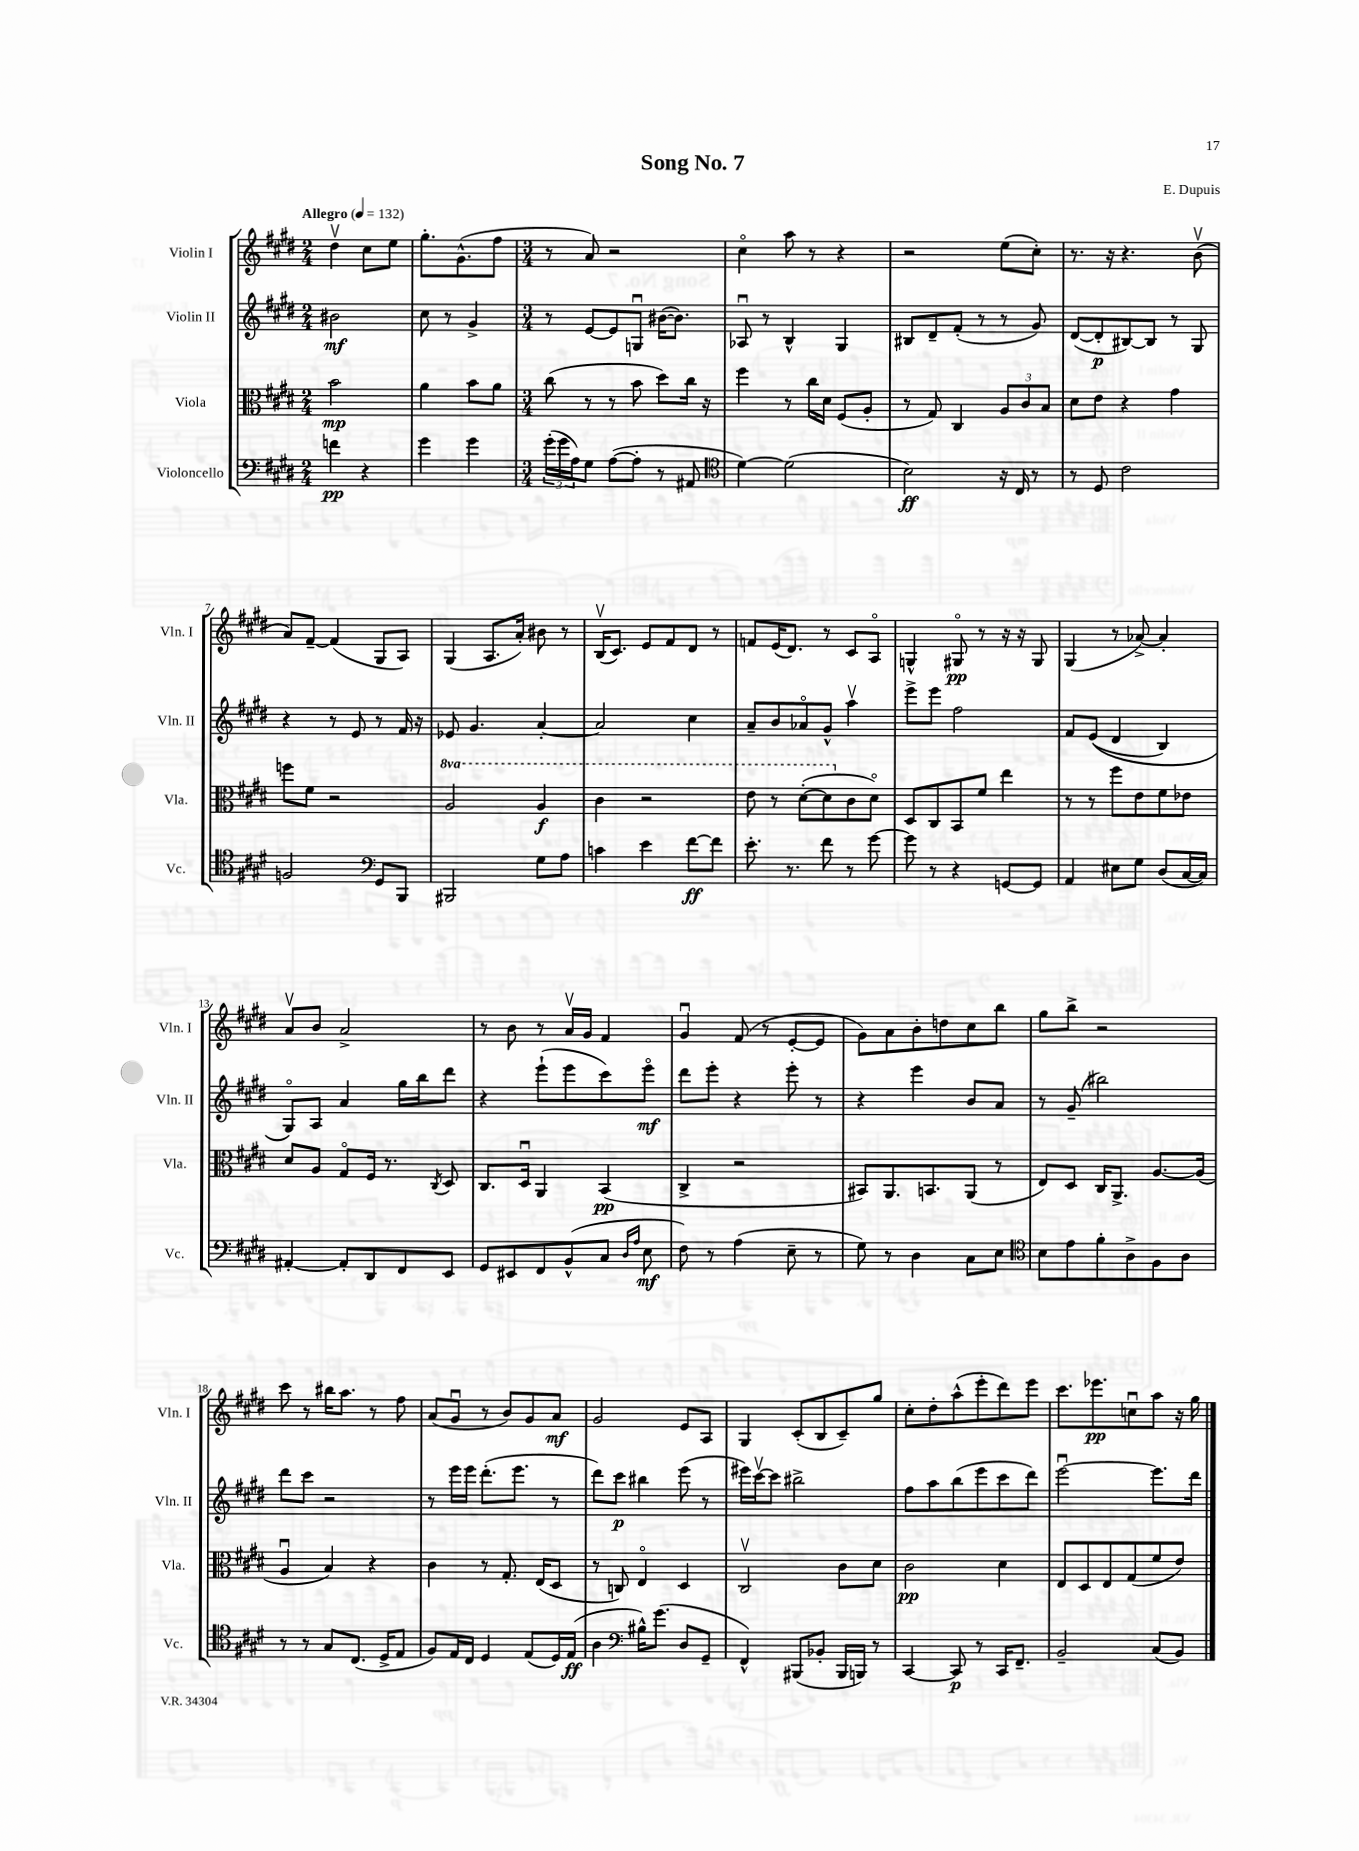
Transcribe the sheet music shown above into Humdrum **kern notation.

**kern	**dynam	**kern	**dynam	**kern	**dynam	**kern	**dynam
*part4	*part4	*part3	*part3	*part2	*part2	*part1	*part1
*staff4	*staff4	*staff3	*staff3	*staff2	*staff2	*staff1	*staff1
*I"Violoncello	*	*I"Viola	*	*I"Violin II	*	*I"Violin I	*
*I'Vc.	*	*I'Vla.	*	*I'Vln. II	*	*I'Vln. I	*
*clefF4	*	*clefC3	*	*clefG2	*	*clefG2	*
*k[f#c#g#d#]	*	*k[f#c#g#d#]	*	*k[f#c#g#d#]	*	*k[f#c#g#d#]	*
*M2/4	*	*M2/4	*	*M2/4	*	*M2/4	*
*MM132	*	*MM132	*	*MM132	*	*MM132	*
=1	=1	=1	=1	=1	=1	=1	=1
!	!	!	!	!	!	!LO:TX:a:B:t=Allegro	!
4fn\	pp	2b\	mp	2b#X\	mf	4dd#v\	.
4r	.	.	.	.	.	8cc#\L	.
.	.	.	.	.	.	8ee\J	.
=2	=2	=2	=2	=2	=2	=2	=2
4g#\	.	4a\	.	8cc#\	.	8.gg#'\L	.
.	.	.	.	8r	.	.	.
.	.	.	.	.	.	(8.g#^^\	.
4g#\	.	8b\L	.	4g#^/	.	.	.
.	.	8a\J	.	.	.	8ff#\J	.
=3	=3	=3	=3	=3	=3	=3	=3
*M3/4	*	*M3/4	*	*M3/4	*	*M3/4	*
(24g#'\LL	.	(8cc#\	.	8r	.	8r	.
24g#\	.	.	.	.	.	.	.
24A\J)	.	.	.	.	.	.	.
8G#\J	.	8r	.	[8e/L	.	8a/)	.
([8A\L	.	8r	.	8e/]	.	2r	.
8A'\J]	.	8b\	.	8Gnu/J	.	.	.
8r	.	8dd#\L)	.	([16b#X\KL	.	.	.
.	.	.	.	8.b#\J])	.	.	.
8AA#X/	.	16cc#\Jk	.	.	.	.	.
.	.	16r	.	.	.	.	.
=4	=4	=4	=4	=4	=4	=4	=4
*clefC4	*	*	*	*	*	*	*
[4d#\)	.	4ff#\	.	8A-Xu/	.	4cc#\	.
.	.	.	.	8r	.	.	.
(2d#\]	.	8r	.	4B^^/	.	8aa\	.
.	.	16cc#\LL	.	.	.	8r	.
.	.	16d#\JJ	.	.	.	.	.
.	.	(8F#/L	.	4G#/	.	4r	.
.	.	8A'/J	.	.	.	.	.
=5	=5	=5	=5	=5	=5	=5	=5
2B\)	ff	8r	.	8B#X/L	.	2r	.
.	.	8G#/)	.	8d#~/	.	.	.
.	.	4C#/	.	(8f#'/J	.	.	.
.	.	.	.	8r	.	.	.
16r	.	12A/L	.	8r	.	(8ee\L	.
16C#/	.	.	.	.	.	.	.
.	.	12c#/	.	.	.	.	.
8r	.	.	.	8g#/)	.	8cc#'\J)	.
.	.	12B/J	.	.	.	.	.
=6	=6	=6	=6	=6	=6	=6	=6
8r	.	8d#\L	.	([8d#/L	.	8.r	.
8D#/	.	8e\J	.	8d#'/]	p	.	.
.	.	.	.	.	.	16r	.
2c#\	.	4r	.	[8B#X/)	.	4.r	.
.	.	.	.	8B#/J]	.	.	.
.	.	4g#\	.	8r	.	.	.
.	.	.	.	8G#/	.	(8bv\	.
!!LO:LB:g=z
=7	=7	=7	=7	=7	=7	=7	=7
2Fn/	.	8ffn\L	.	4r	.	8a/L)	.
.	.	8f#\J	.	.	.	[8f#~/J	.
.	.	2r	.	8r	.	(4f#/]	.
.	.	.	.	8e/	.	.	.
*clefF4	*	*	*	*	*	*	*
8GG#/L	.	.	.	8r	.	8G#/L	.
8BBB/J	.	.	.	16f#/	.	8A/J)	.
.	.	.	.	16r	.	.	.
=8	=8	=8	=8	=8	=8	=8	=8
*	*	*8va	*	*	*	*	*
2BBB#X/	.	2a/	.	8e-X/	.	(4G#/	.
.	.	.	.	4.g#/	.	.	.
.	.	.	.	.	.	8.A/L	.
.	.	.	.	.	.	16a'/Jk)	.
8G#\L	.	4a/	f	[4a'/	.	8b#X\	.
8A\J	.	.	.	.	.	8r	.
=9	=9	=9	=9	=9	=9	=9	=9
4cn\	.	4cc#\	.	2a/]	.	(16Bv/KL	.
.	.	.	.	.	.	8.c#/J)	.
4e\	.	2r	.	.	.	8e/L	.
.	.	.	.	.	.	8f#/	.
[8f#\L	ff	.	.	4cc#\	.	8d#/J	.
8f#\J]	.	.	.	.	.	8r	.
=10	=10	=10	=10	=10	=10	=10	=10
8.e'\	.	8ee\	.	8a~/L	.	8fn/L	.
.	.	8r	.	8b/	.	(16e/K	.
8.r	.	.	.	.	.	8.d#/J)	.
.	.	([8dd#'\L	.	8a-X/	.	.	.
8f#\	.	8dd#\]	.	8g#^^/J	.	8r	.
*	*	*X8va	*	*	*	*	*
8r	.	8c#\	.	4aav\	.	8c#/L	.
[8g#\	.	8d#\J)	.	.	.	8A/J	.
=11	=11	=11	=11	=11	=11	=11	=11
8g#\]	.	8D#/L	.	8eee^\L	.	4Gn^^/	.
8r	.	8C#/	.	8eee\J	.	.	.
4r	.	8BB/	.	2ff#\	.	8G#X/	pp
.	.	8f#/J	.	.	.	8r	.
[8GGn/L	.	4ee\	.	.	.	16r	.
.	.	.	.	.	.	16r	.
8GG/J]	.	.	.	.	.	8G#/	.
=12	=12	=12	=12	=12	=12	=12	=12
4AA/	.	8r	.	8f#/L	.	(4G#/	.
.	.	8r	.	((8e/J	.	.	.
8E#X\L	.	8ff#\L	.	4d#/	.	8r	.
8G#\J	.	8e\	.	.	.	[8a-X^/)	.
(8D#/L	.	8f#\	.	4B/)	.	4a-'/]	.
[16C#/L	.	8e-X\J	.	.	.	.	.
16C#/JJ])	.	.	.	.	.	.	.
!!LO:LB:g=z
=13	=13	=13	=13	=13	=13	=13	=13
[4AA#X'/	.	8d#/L	.	8G#/L)	.	8av/L	.
.	.	8A/J	.	8A/J	.	8b/J	.
8AA#'/L]	.	8G#/L	.	4a/	.	2a^/	.
8DD#/	.	16F#/Jk	.	.	.	.	.
.	.	8.r	.	.	.	.	.
8FF#/	.	.	.	16gg#\LL	.	.	.
.	.	.	.	16bb\J	.	.	.
.	.	8qC#/	.	.	.	.	.
8EE/J	.	8D#/	.	8ddd#\J	.	.	.
=14	=14	=14	=14	=14	=14	=14	=14
8GG#/L	.	8.C#/L	.	4r	.	8r	.
8EE#X/	.	.	.	.	.	8b\	.
.	.	16D#u/Jk	.	.	.	.	.
8FF#/	.	4AA/	.	(8eee`\L	.	8r	.
(8BB^^/	.	.	.	8eee\	.	16av/LL	.
.	.	.	.	.	.	16g#/JJ	.
8C#/J	.	(4BB/	pp	8ccc#\)	.	4f#/	.
16qqD#/LL	.	.	.	.	.	.	.
16qqA/JJ	.	.	.	.	.	.	.
8E\	mf	.	.	8eee\J	mf	.	.
=15	=15	=15	=15	=15	=15	=15	=15
8F#\)	.	4C#^/	.	8ddd#\L	.	4g#u/	.
8r	.	.	.	8eee'\J	.	.	.
(4A\	.	2r	.	4r	.	(8f#/	.
.	.	.	.	.	.	8r	.
8E~\	.	.	.	8eee'\	.	[8e'/L	.
8r	.	.	.	8r	.	8e/J]	.
=16	=16	=16	=16	=16	=16	=16	=16
8G#\)	.	8BB#X/L)	.	4r	.	8g#\L)	.
8r	.	8.AA/	.	.	.	8a\	.
4D#\	.	.	.	4eee\	.	8b'\	.
.	.	8.BBn/	.	.	.	.	.
.	.	.	.	.	.	8ddn\	.
8C#\L	.	(8AA/J	.	8b/L	.	8cc#\	.
8E\J	.	8r	.	8a/J	.	8bb\J	.
=17	=17	=17	=17	=17	=17	=17	=17
*clefC4	*	*	*	*	*	*	*
8B\L	.	8E/L)	.	8r	.	8gg#\L	.
8e\	.	8D#/J	.	(8g#~/	.	8bb^\J	.
8f#'\	.	16C#/KL	.	2bb#X\)	.	2r	.
.	.	8.AA^/J	.	.	.	.	.
8A^\	.	.	.	.	.	.	.
8F#\	.	[8.A/L	.	.	.	.	.
8A\J	.	.	.	.	.	.	.
.	.	(16A/Jk]	.	.	.	.	.
!!LO:LB:g=z
=18	=18	=18	=18	=18	=18	=18	=18
8r	.	4Au/	.	8ddd#\L	.	8ccc#\	.
8r	.	.	.	8ccc#\J	.	8r	.
8G#/L	.	4B/)	.	2r	.	16bb#X\KL	.
.	.	.	.	.	.	8.aa\J	.
(8.C#/J	.	.	.	.	.	.	.
.	.	4r	.	.	.	8r	.
16D#^/KL	.	.	.	.	.	.	.
8E/J	.	.	.	.	.	8ff#\	.
=19	=19	=19	=19	=19	=19	=19	=19
8F#/L)	.	4c#\	.	8r	.	(8a/L	.
16E/L	.	.	.	16eee\LL	.	8g#u/J	.
16C#/JJ	.	.	.	16eee\JJ	.	.	.
4D#/	.	8r	.	(8.ddd#'\L	.	8r	.
.	.	8.G#'/	.	.	.	8b/L)	.
.	.	.	.	8.eee\J	.	.	.
(8E/L	.	.	.	.	.	8g#/	.
.	.	(16E/KL	.	.	.	.	.
16D#/L)	.	8D#/J	.	8r	.	8a/J	mf
(16E/JJ	ff	.	.	.	.	.	.
=20	=20	=20	=20	=20	=20	=20	=20
4A\	.	8r	.	8ddd#\L)	.	2g#/	.
.	.	8Cn/)	.	8ccc#\J	p	.	.
*clefF4	*	*	*	*	*	*	*
16B#X^^\KL)	.	4E/	.	4bb#X\	.	.	.
(8.g#\J	.	.	.	.	.	.	.
8D#/L	.	4D#/	.	(8eee\	.	8e/L	.
8GG#~/J	.	.	.	8r	.	8A/J	.
=21	=21	=21	=21	=21	=21	=21	=21
4FF#^^/)	.	2C#v/	.	16eee#X\LL)	.	4G#/	.
.	.	.	.	[16ccc#v\J	.	.	.
.	.	.	.	8ccc#\J]	.	.	.
(8BBB#X/L	.	.	.	2bb#X^\	.	(8c#'/L	.
8BB-X'/J	.	.	.	.	.	8B/	.
16BBB#/LL	.	8c#\L	.	.	.	8c#~/)	.
16BBBn/JJ)	.	.	.	.	.	.	.
8r	.	8d#\J	.	.	.	8gg#/J	.
=22	=22	=22	=22	=22	=22	=22	=22
[4CC#/	.	2c#\	pp	8ff#\L	.	8cc#'\L	.
.	.	.	.	8aa\	.	8dd#'\	.
8CC#/]	p	.	.	(8bb\	.	(8aa^^\	.
8r	.	.	.	8eee\	.	8eee'\	.
16CC#/KL	.	4d#\	.	8ccc#\	.	8ddd#\)	.
8.FF#~/J	.	.	.	.	.	.	.
.	.	.	.	8ddd#\J)	.	8eee\J	.
=23	=23	=23	=23	=23	=23	=23	=23
2BB~/	.	8E/L	.	[2eeeu\	.	8.ccc#\L	.
.	.	8D#/	.	.	.	.	.
.	.	.	.	.	.	8.eee-X\	pp
.	.	8E/	.	.	.	.	.
.	.	(8G#/	.	.	.	8ccnu\	.
(8C#/L	.	8f#/	.	8.eee\L]	.	8aa\J	.
8BB/J)	.	8e/J)	.	.	.	16r	.
.	.	.	.	16ddd#\Jk	.	16gg#\	.
==	==	==	==	==	==	==	==
*-	*-	*-	*-	*-	*-	*-	*-
